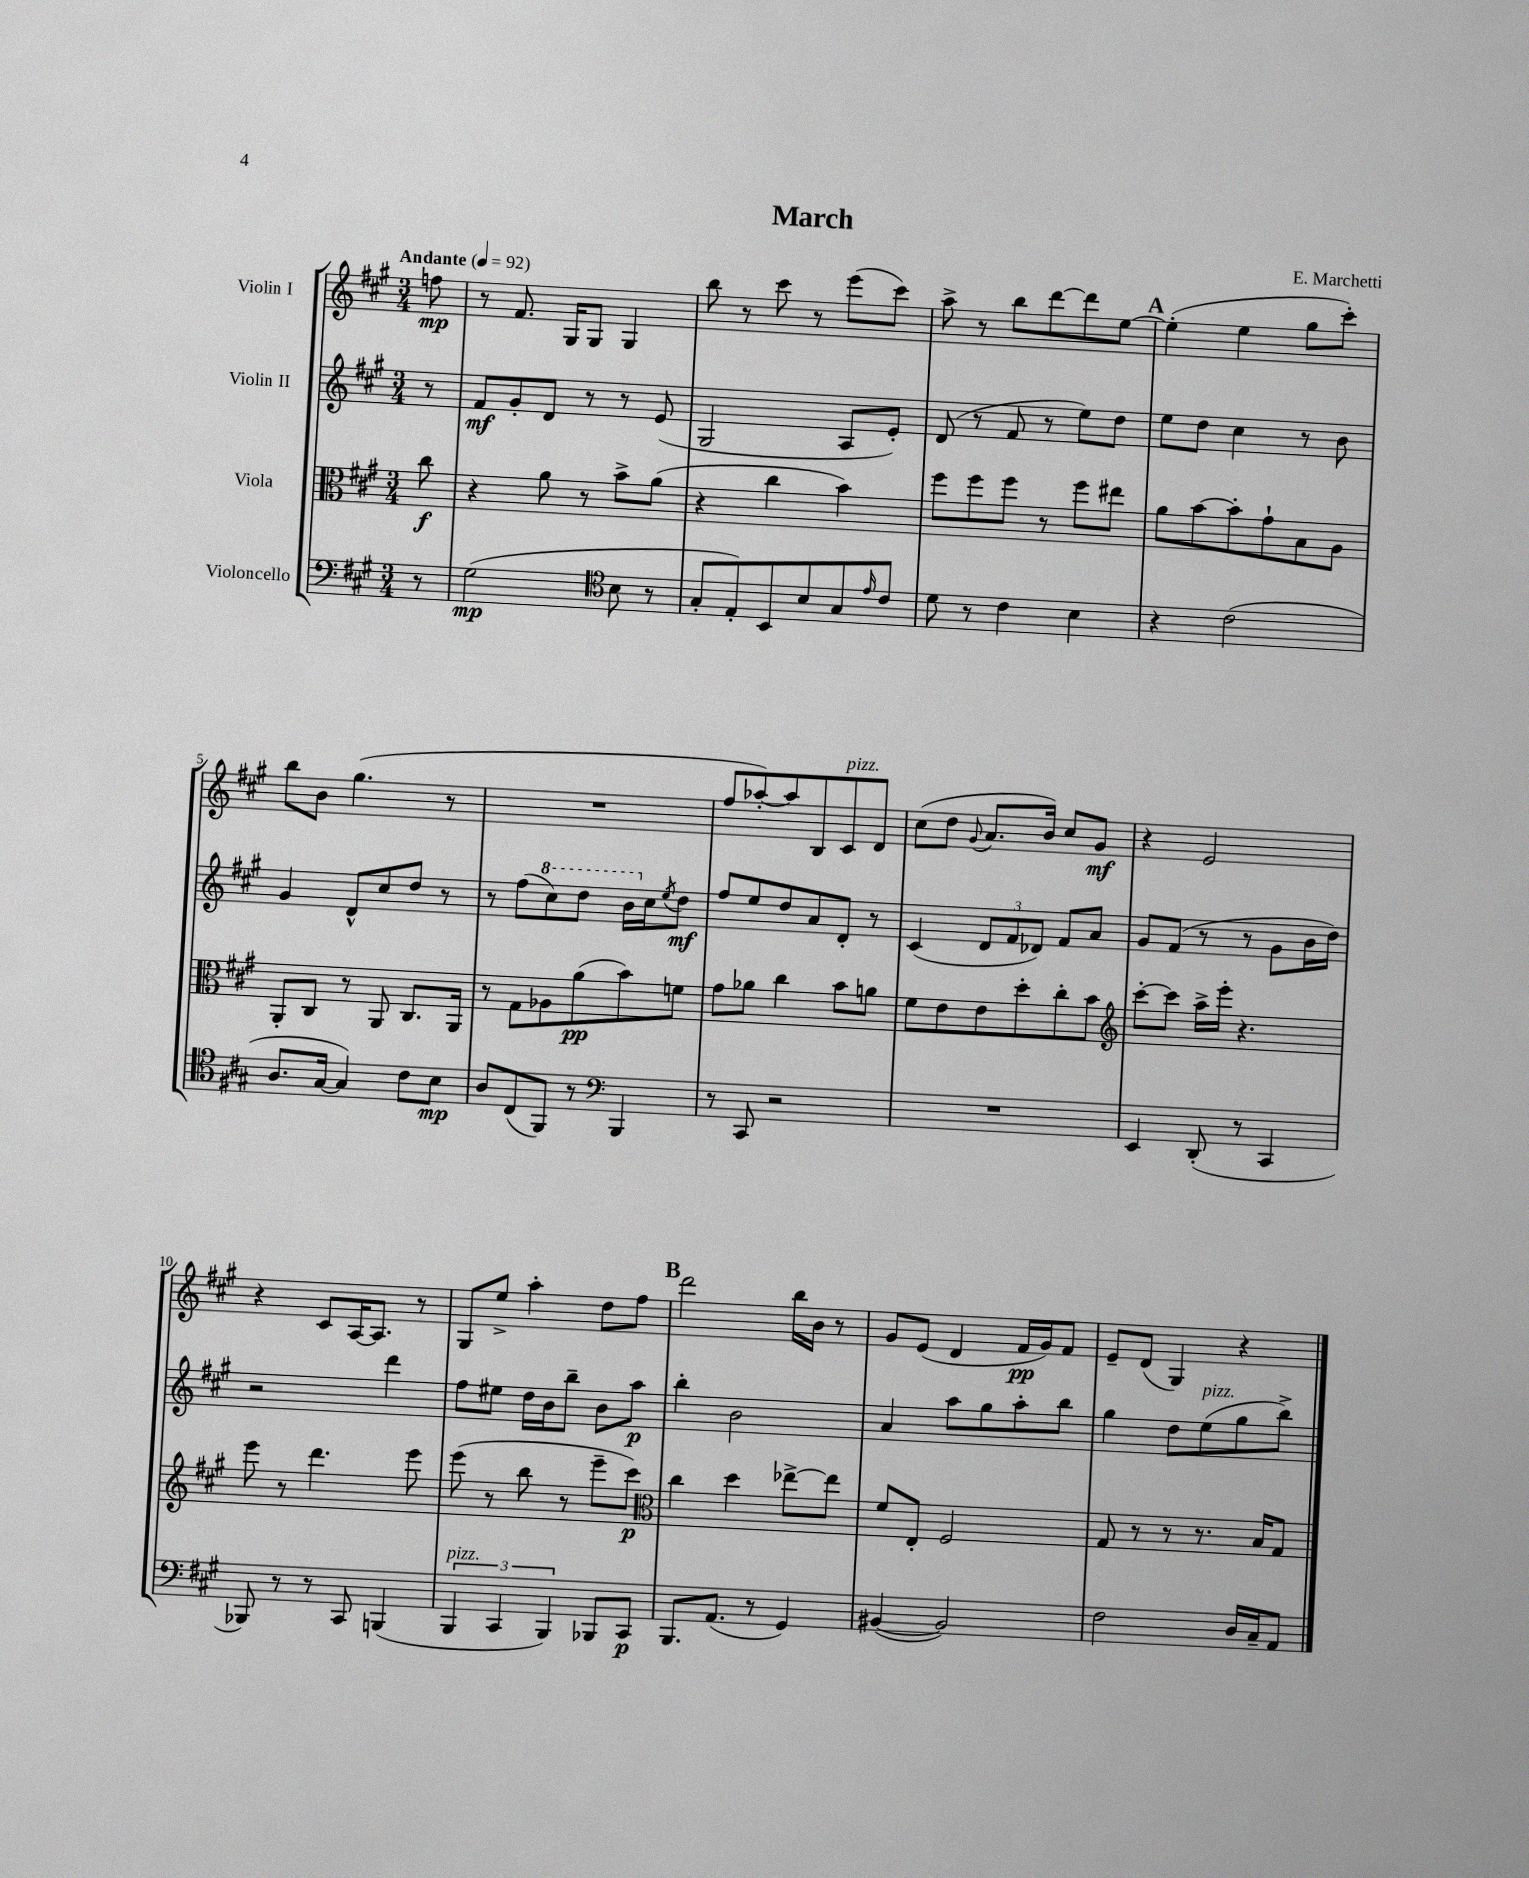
\header { title = "March" composer = "E. Marchetti" }
<<
\new StaffGroup <<
\new Staff = "s0" \with { instrumentName = "Violin I" } {
    \clef treble \key a \major \numericTimeSignature \time 3/4 \partial 8 \tempo "Andante" 4 = 92
    f''8\mp |
    r8 fis'8. gis16 gis8 gis4 |
    b''8 r8 cis'''8 r8 e'''8( cis'''8) |
    a''8-> r8 b''8 d'''8~ d'''8 e''8~ |
    \mark \markup { \bold "A" } e''4-.( e''4 gis''8 cis'''8-.) |
    b''8 b'8 gis''4.( r8 |
    R2. |
    fis''8 aes''8~-.) aes''8 b8 cis'8^\markup { \italic "pizz." } d'8 |
    cis''8( d''8 \appoggiatura { gis'8 } a'8. b'16) cis''8 gis'8\mf |
    r4 e'2 |
    r4 cis'8 a16~ a8. r8 |
    gis8 e''8-> a''4-. d''8 fis''8 |
    \mark \markup { \bold "B" } d'''2 b''16 b'16 r8 |
    gis'8 e'8( d'4 fis'16\pp gis'16) fis'8 |
    e'8-- d'8( gis4) r4 \bar "|." |
}
\new Staff = "s1" \with { instrumentName = "Violin II" } {
    \clef treble \key a \major \numericTimeSignature \time 3/4 \partial 8
    r8 |
    fis'8\mf gis'8-. d'8 r8 r8 e'8( |
    gis2 a8 e'8-.) |
    d'8( r8 fis'8 r8 e''8) d''8 |
    \mark \markup { \bold "A" } e''8 d''8 cis''4 r8 b'8 |
    gis'4 d'8-^ cis''8 d''8 r8 |
    r8 fis''8( \ottava #1 cis'''8) d'''8 b''16 \ottava #0 cis''16 \acciaccatura { e''8 } d''8\mf |
    fis''8 e''8 d''8 a'8 d'8-. r8 |
    cis'4( \tuplet 3/2 { d'8 fis'8 des'8) } fis'8 a'8 |
    gis'8 fis'8( r8 r8 gis'8 b'16 d''16) |
    r2 d'''4 |
    fis''8 eis''8 d''16 b'16 b''8-- b'8 a''8\p |
    \mark \markup { \bold "B" } b''4-. b'2 |
    a'4 a''8 gis''8 a''8-. b''8 |
    gis''4 d''8 e''8^\markup { \italic "pizz." }( gis''8 b''8->) \bar "|." |
}
\new Staff = "s2" \with { instrumentName = "Viola" } {
    \clef alto \key a \major \numericTimeSignature \time 3/4 \partial 8
    cis''8\f |
    r4 a'8 r8 b'8-> a'8( |
    r4 cis''4 b'4) |
    fis''8 fis''8 fis''8 r8 fis''8 eis''8 |
    \mark \markup { \bold "A" } a'8 b'8~ b'8-. gis'8-! b8 a8 |
    a,8-. cis8 r8 a,8 cis8. a,16 |
    r8 gis8 aes8 a'8\pp( b'8) f'8 |
    gis'8 aes'8 cis''4 b'8 a'8 |
    fis'8 e'8 e'8 d''8-. cis''8-. b'8 |
    \clef treble cis'''8~-. cis'''8 a''16-> e'''16-. r4. |
    e'''8 r8 d'''4. e'''8 |
    e'''8( r8 b''8 r8 e'''8-- cis'''8\p) |
    \mark \markup { \bold "B" } \clef alto cis''4 d''4 ees''8~-> ees''8 |
    fis'8 e8-. fis2 |
    gis8 r8 r8 r8. b16 gis8 \bar "|." |
}
\new Staff = "s3" \with { instrumentName = "Violoncello" } {
    \clef bass \key a \major \numericTimeSignature \time 3/4 \partial 8
    r8 |
    gis2\mp( \clef tenor b8 r8 |
    gis8-. e8-.) b,8 b8 gis8 \grace { e'16 } cis'8 |
    d'8 r8 cis'4 b4 |
    \mark \markup { \bold "A" } r4 cis'2( |
    a8. gis16~ gis4) cis'8 b8\mp |
    a8 cis8( fis,8) r8 \clef bass b,,4 |
    r8 cis,8 r2 |
    R2. |
    e,4 d,8-.( r8 cis,4 |
    bes,,8) r8 r8 cis,8 b,,4( |
    \tuplet 3/2 { b,,4^\markup { \italic "pizz." } cis,4 b,,4) } bes,,8 cis,8\p |
    \mark \markup { \bold "B" } b,,8. a,8.( r8 gis,4) |
    bis,4~( bis,2) |
    fis2 d16 cis16-- a,8 \bar "|." |
}
>>
>>
